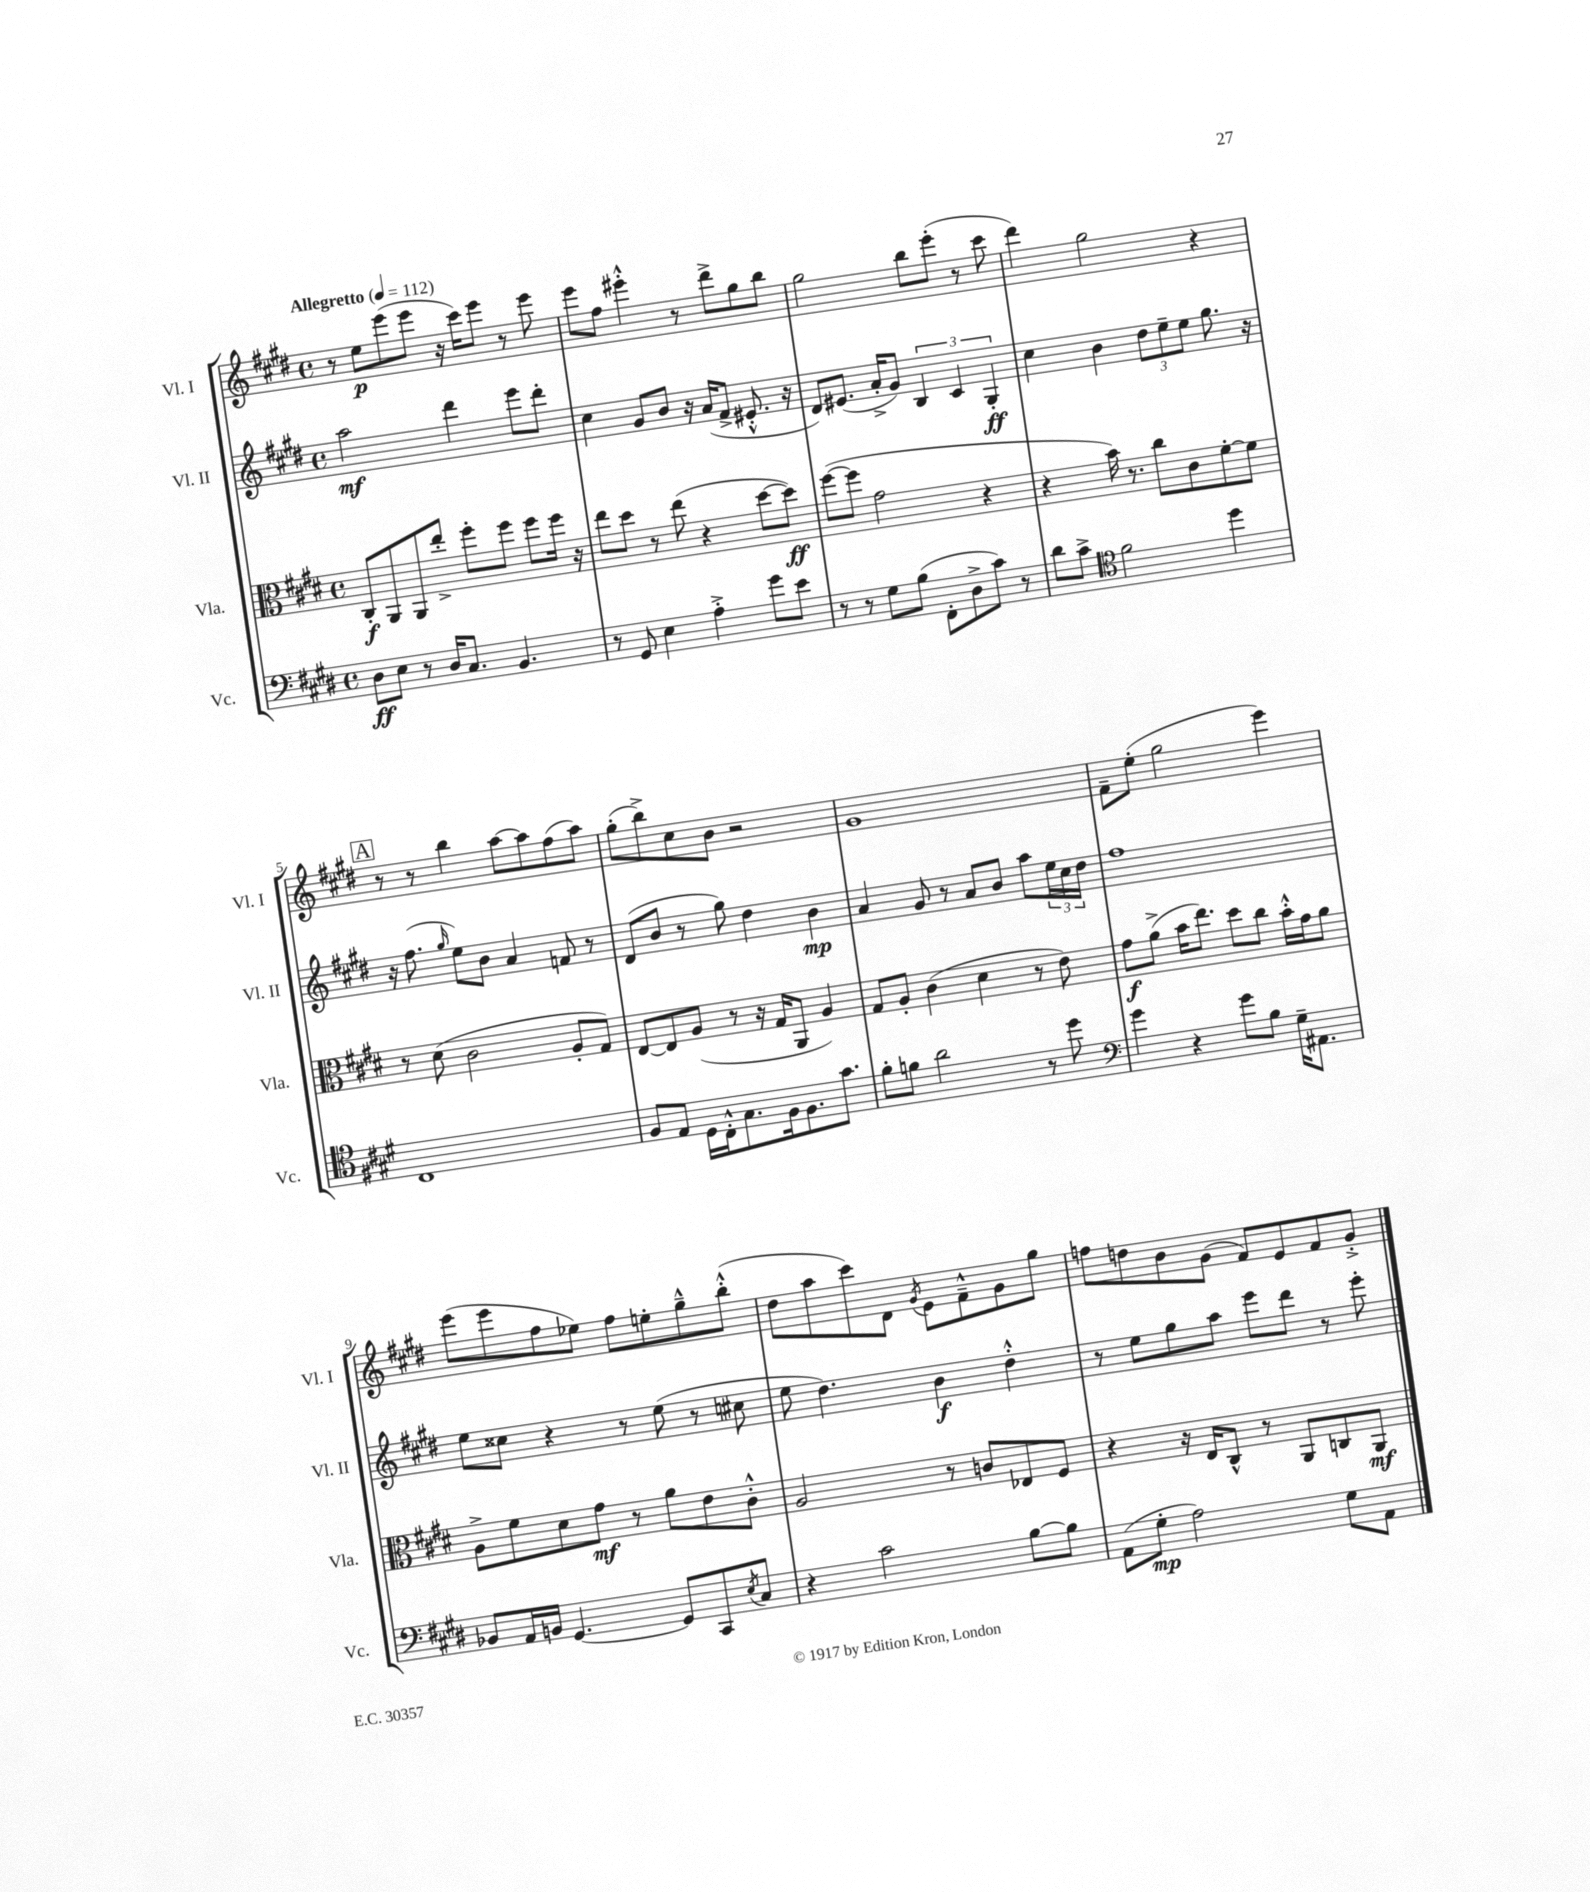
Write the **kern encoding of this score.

**kern	**kern	**kern	**kern
*staff4	*staff3	*staff2	*staff1
*clefF4	*clefC3	*clefG2	*clefG2
*k[f#c#g#d#]	*k[f#c#g#d#]	*k[f#c#g#d#]	*k[f#c#g#d#]
*M4/4	*M4/4	*M4/4	*M4/4
*met(c)	*met(c)	*met(c)	*met(c)
*MM112	*MM112	*MM112	*MM112
8D#	8C#'	2aa	8r
8E	8AA	.	8ee
8r	8AA	.	(8eee
16D#	8ee'^	.	8eee
8.C#	.	.	.
.	8ff#'	4ddd#	16r
.	.	.	16ccc#)
4.BB	8ff#	.	8eee
.	8ff#	8eee	8r
.	16ff#	8ddd#'	8eee
.	16r	.	.
=	=	=	=
8r	8ee	4cc#	8eee
8GG#	8dd#	.	8ff#
4E	8r	8g#	4eee#'^^
.	(8ee	8b	.
4A'^	4r	16r	8r
.	.	(16a	.
.	.	8f#^	8ddd#^
8g#	[8dd#	8.e#'^^	8gg#
8e	8dd#])	.	8bb
.	.	16r	.
=	=	=	=
8r	([8ff#	8d#)	2gg#
8r	8ff#]	(8.e#	.
8G#	2g#	.	.
.	.	16a'^	.
(8B	.	8g#)	.
8FF#'	.	6B	8bb
8D#^	.	.	(8eee'
.	.	6c#	.
8c#)	4r	.	8r
.	.	6G#'	.
8r	.	.	8ccc#
=	=	=	=
8d#	4r	4cc#	4ddd#)
8c#^	.	.	.
*clefC4	*	*	*
2f#	16b)	4b	2gg#
.	8.r	.	.
.	8cc#	12dd#	.
.	.	12ee~	.
.	8c#	.	.
.	.	12ee	.
4dd#	[8f#'	8.gg#	4r
.	8f#]	.	.
.	.	16r	.
=	=	=	=
1C#	8r	16r	8r
.	.	(8.ff#	.
.	(8d#	.	8r
.	.	16qqgg#	.
.	2c#	8ee)	4bb
.	.	8b	.
.	.	4a	[8aa
.	.	.	8aa]
.	8A'	8f	(8ff#
.	8G#)	8r	8aa)
=	=	=	=
8F#	[8E	(8d#	(8gg#'
8E	8E]	8b	8bb^)
16D#	(8A	8r	8cc#
16C#'^^	.	.	.
8.G#	8r	8gg#)	8b
.	16r	4dd#	2r
16F#	16G#	.	.
8.F#	8AA	.	.
.	4A)	4b	.
8.g#	.	.	.
=	=	=	=
8f#'	8G#	4a	1g#
8f	8A'	.	.
2a	(4c#	8g#	.
.	.	8r	.
.	4d#	8a	.
.	.	8b	.
8r	8r	8aa	.
8dd#	8e)	24ee	.
.	.	24cc#	.
.	.	24dd#	.
=	=	=	=
*clefF4	*	*	*
4g#	8g#	1ff#	8f#~
.	(8a^	.	(8ee'
4r	16b	.	2gg#
.	8.ee)	.	.
8g#	8dd#	.	.
8B	8cc#	.	.
16G#~	16b'^^	.	4eee)
8.AA#	16g#	.	.
.	8a	.	.
=	=	=	=
8BB-	8A^	8ee	(8eee
16AA	8f#	8cc##	8eee
16BB	.	.	.
[4.GG#	8d#	4r	8ff#
.	8g#	.	8ee-)
.	8r	8r	8ff#
8GG#]	8a	(8ee	8ee'
8CC#	8e	8r	8gg#~^^
8qE	.	.	.
8C#	8c#'^^	8cc#	(8bb'^^
=	=	=	=
4r	2A	8ee	8dd#
.	.	4.dd#)	8aa
2c#	.	.	8ccc#)
.	.	.	8d#
.	.	.	8qg#
.	8r	4b	8e
.	8c	.	8f#~^^
[8B	8E-	4dd#'^^	8g#
8B]	8F#	.	8gg#
=	=	=	=
(8AA	4r	8r	8ff
8G#'	.	8ee	8dd
2A)	16r	8gg#	8b
.	16E	.	.
.	8C#^^	8aa	(8g#
.	8r	8eee	8f#)
.	8AA	8ddd#	8e
8G#	8C	8r	8f#
8AA	8AA	8eee'	8g#'^
==	==	==	==
*-	*-	*-	*-
